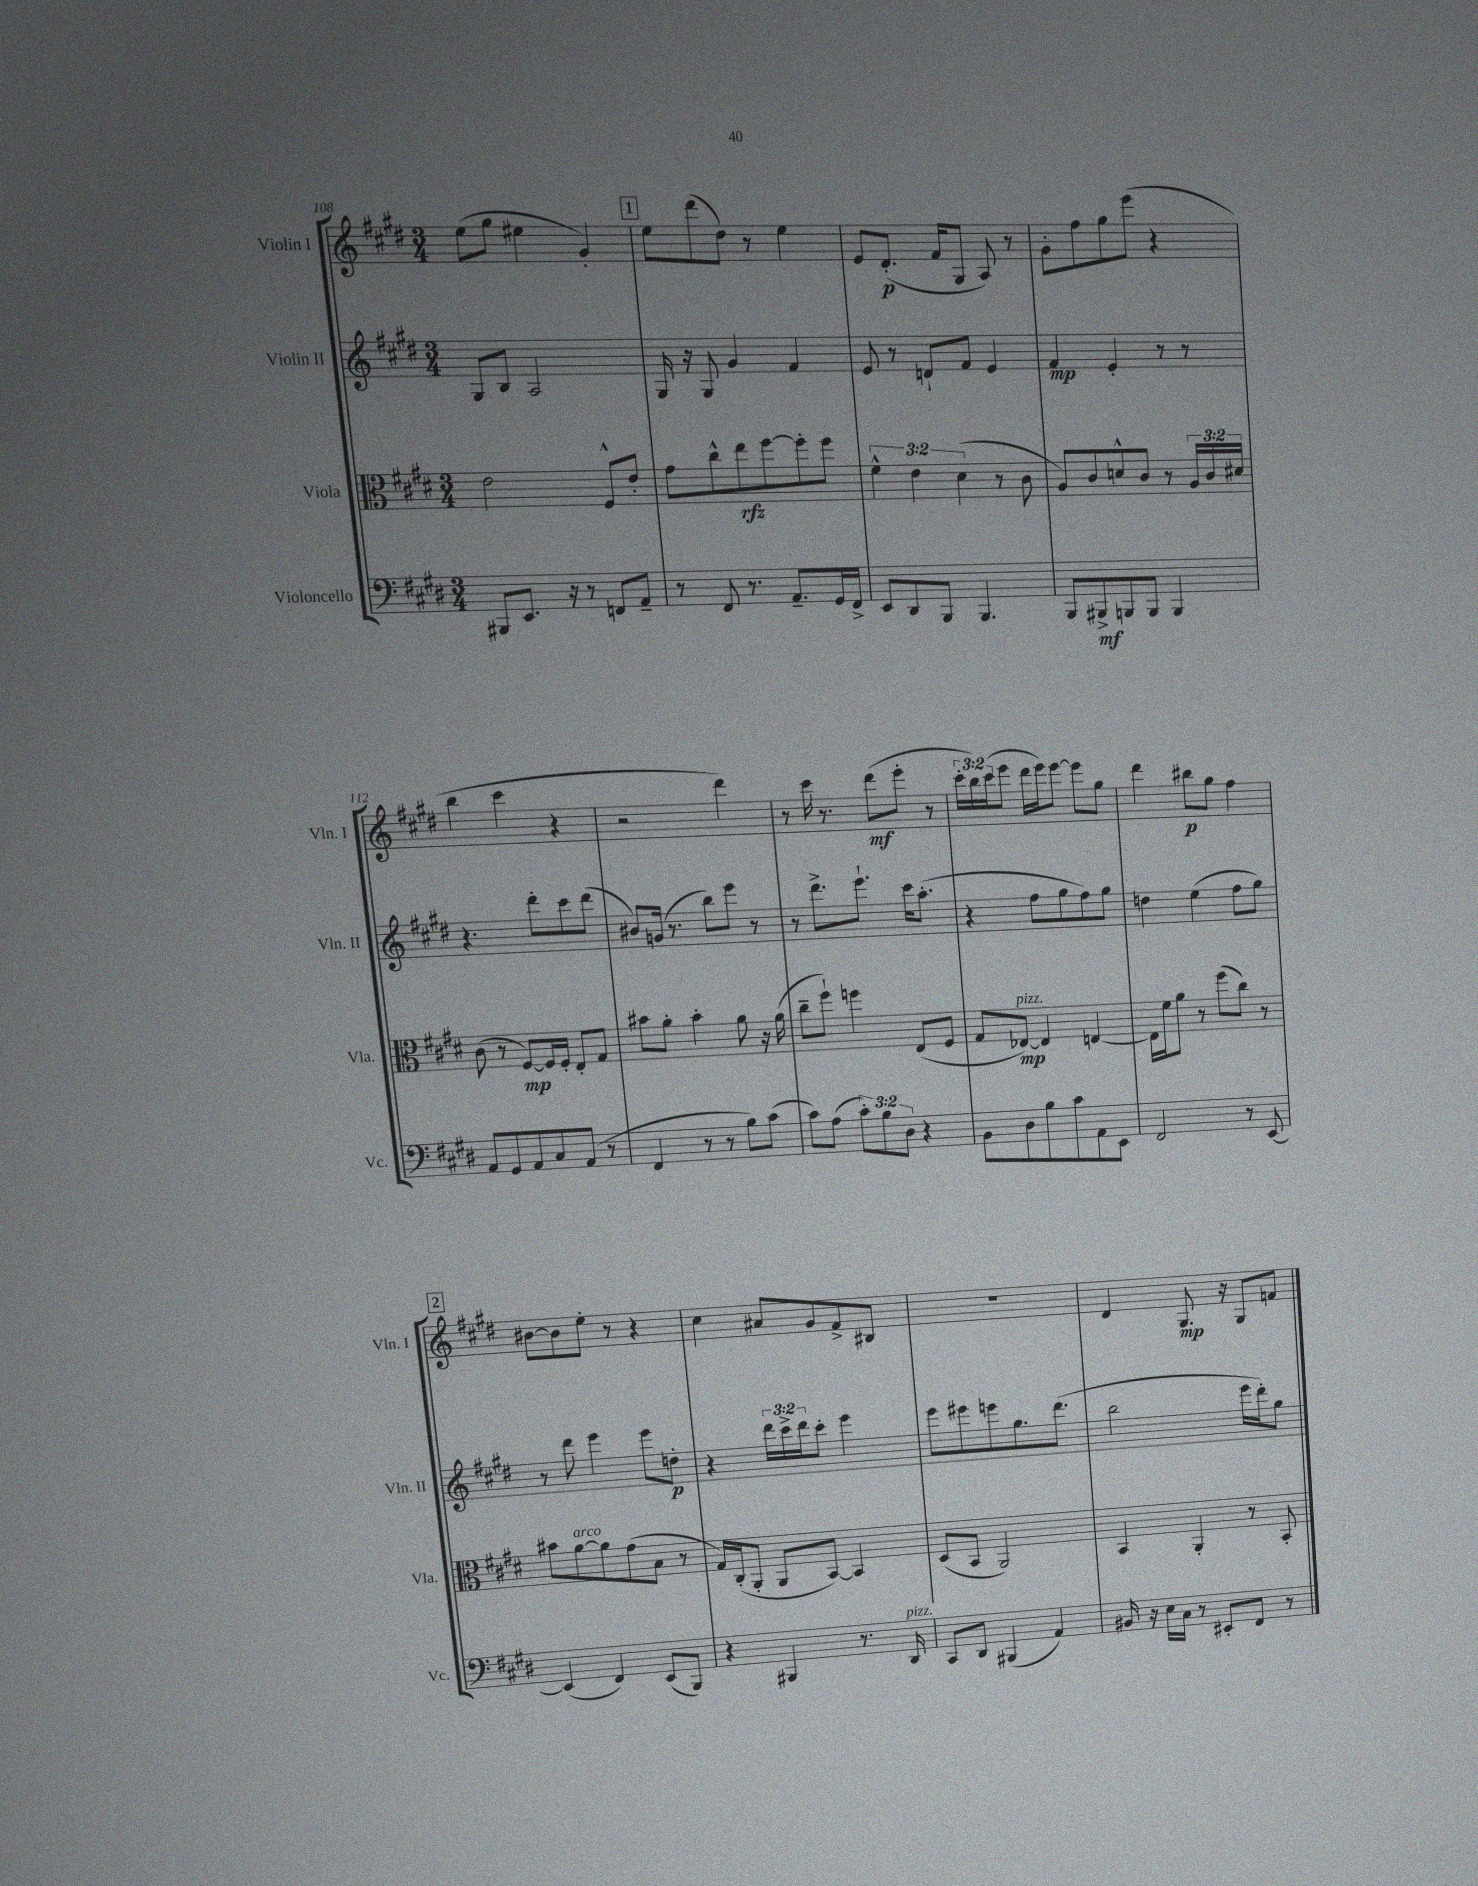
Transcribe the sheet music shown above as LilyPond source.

<<
\new StaffGroup <<
\new Staff = "s0" \with { instrumentName = "Violin I" shortInstrumentName = "Vln. I" } {
    \clef treble \key e \major \numericTimeSignature \time 3/4 \override Staff.TupletNumber.text = #tuplet-number::calc-fraction-text
    e''8( gis''8 eis''4 gis'4-.) |
    \mark \markup { \box "1" } e''8 dis'''8( dis''8) r8 e''4 |
    e'8 dis'8.-.\p( fis'16 gis8 a8) r8 |
    gis'8-. fis''8 gis''8 e'''8( r4 |
    b''4 cis'''4 r4 |
    r2 dis'''4) |
    r8 cis'''16 r8. dis'''8\mf( e'''8-. r8 |
    \tuplet 3/2 { cis'''16-. b''16) cis'''16( } e'''8 dis'''16 e'''16) e'''8~ e'''8 gis''8 |
    dis'''4 bis''8\p gis''8 fis''4 |
    \mark \markup { \box "2" } bis'8~ bis'8 e''8-. r8 r4 |
    cis''4 ais'8 gis'8 fis'8-> bis8 |
    R2. |
    dis'4 gis8.\mp r16 gis8 f'8 \bar "|." |
}
\new Staff = "s1" \with { instrumentName = "Violin II" shortInstrumentName = "Vln. II" } {
    \clef treble \key e \major \numericTimeSignature \time 3/4 \override Staff.TupletNumber.text = #tuplet-number::calc-fraction-text
    gis8 b8 a2 |
    \mark \markup { \box "1" } gis16 r16 gis8 gis'4 fis'4 |
    e'8 r8 d'8-! fis'8 e'4 |
    fis'4\mp e'4-. r8 r8 |
    r4. dis'''8-. cis'''8 dis'''8( |
    bis'8) g'16( r8. b''8) e'''8 r8 |
    r8 dis'''8.-> e'''8.-! cis'''16 a''8.-.( |
    r4 fis''8 gis''8 fis''8) gis''8 |
    d''4 e''4( fis''8 gis''8) |
    \mark \markup { \box "2" } r8 dis'''8 e'''4 e'''8 d''8-.\p |
    r4 \tuplet 3/2 { dis'''16 cis'''16-> dis'''16 } cis'''8-. e'''4 |
    e'''8 eis'''8 e'''8 gis''8. dis'''8.( |
    b''2 e'''16 dis'''16-.) gis''8 \bar "|." |
}
\new Staff = "s2" \with { instrumentName = "Viola" shortInstrumentName = "Vla." } {
    \clef alto \key e \major \numericTimeSignature \time 3/4 \override Staff.TupletNumber.text = #tuplet-number::calc-fraction-text
    e'2 fis8-^ e'8-. |
    \mark \markup { \box "1" } gis'8 cis''8-^ e''8\rfz fis''8~ fis''8-. fis''8 |
    \tuplet 3/2 { fis'4-^ e'4 dis'4( } r8 cis'8 |
    a8) cis'8 d'8-^ cis'8 r8 \tuplet 3/2 { a16 cis'16 dis'16 } |
    cis'8( r8 fis8~\mp) fis16 fis16-. e8-. gis8 |
    bis'8 a'8-. bis'4-. a'8 r16 a'16( |
    cis''8-- fis''8-!) f''4 e8( fis8 |
    gis8 ees8~\mp^\markup { \italic "pizz." }) ees4 e4~ |
    e16 fis'16 a'8 r8 fis''8( cis''8) r8 |
    \mark \markup { \box "2" } bis'8 a'8~^\markup { \italic "arco" } a'8 gis'8( b8 r8 |
    gis16) cis16-.( a,8-. a,8 b,8~) b,4 |
    dis8( b,8 a,2) |
    b,4 a,4-. r8 b,8-. \bar "|." |
}
\new Staff = "s3" \with { instrumentName = "Violoncello" shortInstrumentName = "Vc." } {
    \clef bass \key e \major \numericTimeSignature \time 3/4 \override Staff.TupletNumber.text = #tuplet-number::calc-fraction-text
    bis,,8 e,8. r16 r8 f,8 a,8-- |
    \mark \markup { \box "1" } r8 fis,8 r8. a,8.-- gis,16 fis,16-> |
    e,8 dis,8 b,,8 b,,4. |
    b,,8 bis,,8->\mf b,,8 b,,8 b,,4 |
    a,8 gis,8 a,8 cis8 a,8( r8 |
    fis,4 r8 r8 b8) cis'8( |
    cis'8) a8( \tuplet 3/2 { cis'8-.) b8 dis8 } r4 |
    b,8 dis8 b8 cis'8 a,8 e,8 |
    fis,2 r8 e,8~ |
    \mark \markup { \box "2" } e,4( fis,4) e,8( b,,8) |
    r4 bis,,4 r8. dis,16^\markup { \italic "pizz." } |
    cis,8 dis,8 bis,,4( a,4) |
    bis,16 r16 e16 cis16 r8 eis,8-. fis,8 r8 \bar "|." |
}
>>
>>
\layout { \context { \Score currentBarNumber = #108 } }
